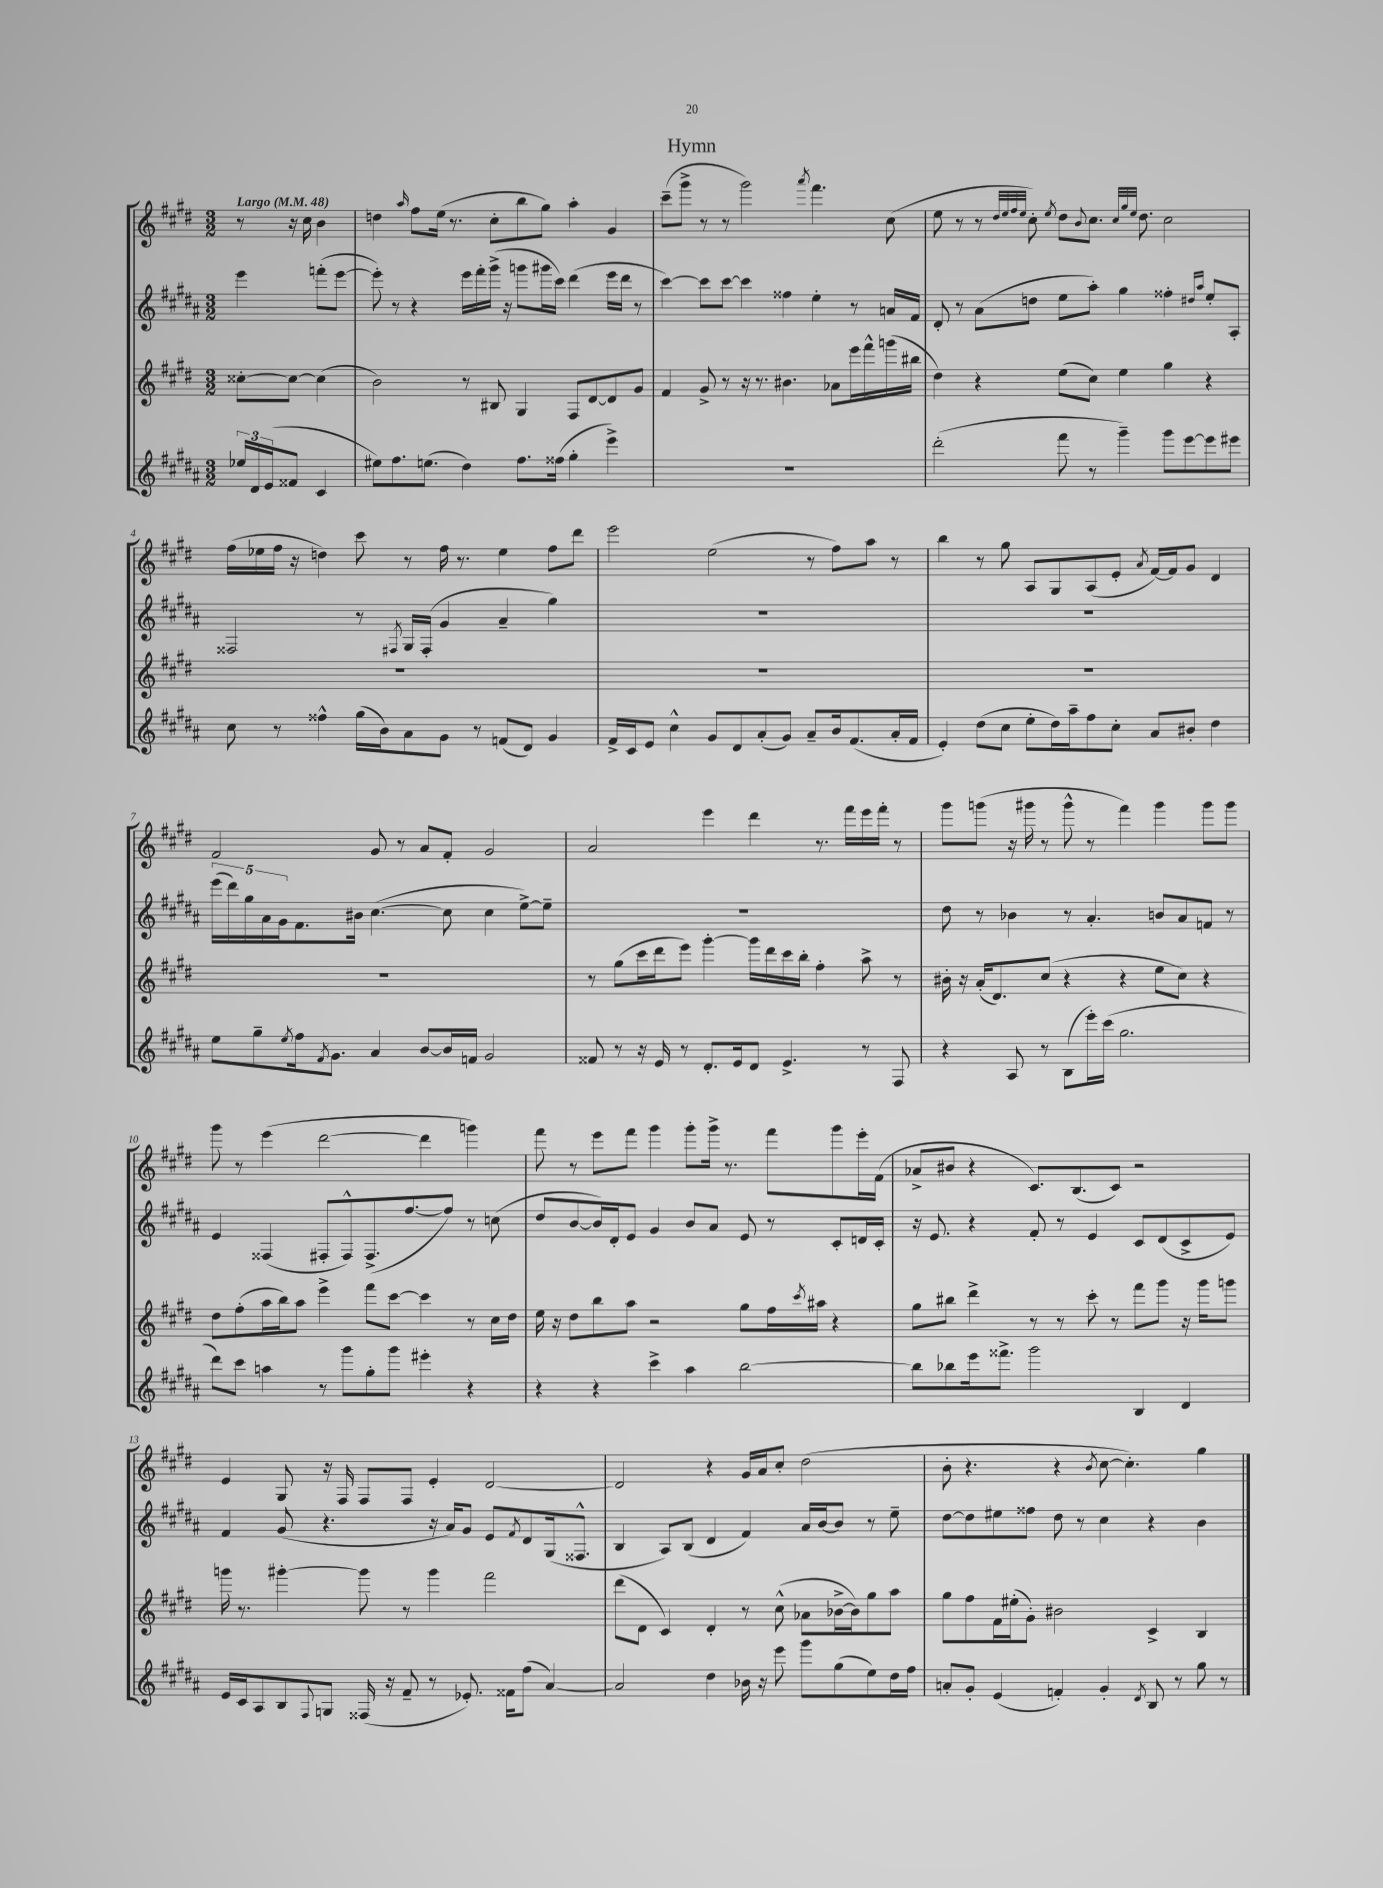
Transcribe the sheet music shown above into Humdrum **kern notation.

**kern	**kern	**kern	**kern
*staff4	*staff3	*staff2	*staff1
*clefG2	*clefG2	*clefG2	*clefG2
*k[f#c#g#d#a#]	*k[f#c#g#d#]	*k[f#c#g#d#a#]	*k[f#c#g#d#]
*M3/2	*M3/2	*M3/2	*M3/2
*MM48	*MM48	*MM48	*MM48
24ee-/LL	[8cc##'\L	4eee\	8r
24d#/	.	.	.
(24e/J	.	.	.
8f##/J	8cc##\_J	.	16r
.	.	.	16cc#\
4c#/	(4cc##\]	(8fff'\L	4b\
.	.	[8eee\J	.
=	=	=	=
8ee#\L)	2b\)	8eee'\])	4dd\
8.ff#\	.	8r	.
.	.	.	16qqaa/
.	.	4r	8ff#\L
(8.ee\J	.	.	.
.	.	.	(16ee\Jk
.	.	.	8.r
4dd#\)	8r	16eee\LL	.
.	.	16fff#'\	.
.	8B#/	(16ggg#^\JJ	8cc#'\L
.	.	16r	.
8.ff#\L	4G#/	8ggg\L	8bb\
.	.	16ggg#\L	8gg#\J)
(16ff##\Jk	.	16ccc#\JJ)	.
4gg#'\	8F#/L	(4ddd#\	4aa'\
.	[8d#/	.	.
4eee^\)	8d#/]	16eee\LL	4g#/
.	.	16ddd#\JJ	.
.	8g#/J	8r	.
=	=	=	=
1.r	4f#/	[4ccc#\)	(8ccc#~\L
.	.	.	8ggg#^\J
.	8g#^/	8ccc#\]L	8r
.	8r	[8ccc#\J	8r
.	16r	4ccc#\]	2ggg#\)
.	8.r	.	.
.	4.b#\	4ff##\	.
.	.	.	8qaaa/
.	.	4ee'\	4.fff#\
.	8a-\L	.	.
.	16eee\L	8r	.
.	16fff#^^\	.	.
.	(16ggg\	16a/LL	(8cc#\
.	16bb#\JJ	16f#/JJ	.
=	=	=	=
(2ddd#'\	4dd#\)	8d#'/	8ee\
.	.	8r	8r
.	4r	(8a#\L	8r
.	.	.	32qqdd#/LLL
.	.	.	32qqee/
.	.	.	32qqff#/
.	.	.	32qqee/JJJ
.	.	8dd\J	8cc#'\)
.	.	.	8qee/
8fff#\	(8ee\L	8ee\L	8dd#\L
.	.	.	8qqb/
8r	8cc#\J)	8aa#'\J)	8.cc#\J
4ggg#~\)	4ee\	4gg#\	.
.	.	.	32qqcc#/LLL
.	.	.	32qqgg#/
.	.	.	32qqee/JJJ
.	.	.	8.dd#\
8ggg#\L	4gg#\	4ff##'\	2cc#\
[8eee\	.	.	.
.	.	16qqdd#/LL	.
.	.	16qqaa#/JJ	.
8eee\]	4r	8ee'/L	.
8eee#\J	.	8A#'/J	.
=	=	=	=
8cc#\	1.r	2F##/	(16ff#\LL
.	.	.	16ee-\
8r	.	.	16ff#\JJ
.	.	.	16r
4ff##^^\	.	.	4dd\)
(16gg#\LL	.	8r	8ccc#\
16b\J)	.	.	.
.	.	8qF#/	.
8a#\	.	16G#/LL	8r
.	.	(16F#'/JJ	.
8g#\J	.	4g#/	16ff#\
.	.	.	8.r
8r	.	.	.
(8f/L	.	4a#~/	4ee-\
8d#/J)	.	.	.
4g#/	.	4gg#\)	8ff#\L
.	.	.	8ddd#\J
=	=	=	=
16f#^/LL	1.r	1.r	2eee\
16c#/J	.	.	.
8e/J	.	.	.
4cc#^^\	.	.	.
8g#/L	.	.	(2ee\
8d#/	.	.	.
(8a#'/	.	.	.
8g#/J)	.	.	.
8a#~/L	.	.	8r
16b/k	.	.	8ff#\L)
(8.f#/	.	.	.
.	.	.	8aa\J
16a#'/L	.	.	8r
16f#/JJ	.	.	.
=	=	=	=
4e'/)	1.r	1.r	4bb\
(8dd#\L	.	.	8r
8cc#\J	.	.	8gg#\
8ee'\L	.	.	8A/L
16dd#\L)	.	.	8G#/
16aa#~\J	.	.	.
8ff#\	.	.	(8A/
8cc#'\J	.	.	8e'/J
.	.	.	8qa/
8a#/L	.	.	[16f#/LL)
.	.	.	16f#/]J
8b#'/J	.	.	8g#/J
4dd#\	.	.	4d#/
=	=	=	=
8ee\L	1.r	(20eee\LL	2f#/
.	.	20ddd#\)	.
.	.	20gg#\	.
8gg#~\	.	.	.
.	.	20a#\	.
.	.	20g#\J	.
8qee/	.	.	.
16ff#\k	.	8.f#\	.
8qf#/	.	.	.
8.g#\J	.	.	.
.	.	16b#\Jk	.
4a#/	.	([4.cc#\	8g#/
.	.	.	8r
[8b/L	.	.	8a/L
16b/]L	.	8cc#\]	8f#'/J
16f/JJ	.	.	.
2g#/	.	4cc#\	2g#/
.	.	[8ee^\L)	.
.	.	8ee~\]J	.
=	=	=	=
8f##/	8r	1.r	2a/
8r	(8gg#\L	.	.
16r	16ccc#\L	.	.
16e/	16ddd#\J	.	.
8r	8eee\J)	.	.
8.d#'/L	[4ggg#'\	.	4eee\
16e/k	.	.	.
8d#/J	16ggg#\]LL	.	4ddd#\
.	16ddd#\	.	.
4.e^/	16ccc#\	.	.
.	16bb'\JJ	.	.
.	4ff#'\	.	8.r
.	.	.	16fff#\LL
8r	8aa^\	.	16eee\
.	.	.	16fff#'\JJ
8F#/	8r	.	8r
=	=	=	=
4r	16b#'\	8dd#\	8ggg#\L
.	16r	.	.
.	(16a'/LK	8r	(8ggg\J
.	8.d#/)	.	.
8A#/	.	4b-\	16r
.	.	.	16ggg#\
8r	(8cc#/J	.	8r
(8B\L	4r	8r	8ggg#^^\
16eee'\L)	.	4.a#'/	8r
(16ccc#\JJ	.	.	.
2.gg#\	4r	.	4fff#\)
.	8ee\L	8b/L	4ggg#\
.	8cc#\J)	8a#/	.
.	4r	8f/J	8ggg#\L
.	.	8r	8ggg#\J
=	=	=	=
8ddd#\L)	8dd#\L	4e/	8ggg#\
8ccc#\J	(8ff#'\	.	8r
4aa\	16aa\L	(4F##/	(4eee\
.	16bb\J)	.	.
.	8aa\J	.	.
8r	4eee^\	8F#'/L	[2ddd#\
8ggg#\L	.	8F#^^/)	.
8gg#'\	8fff#\L	(8.F#^/	.
8ggg#\J	[8ccc#\J	.	.
.	.	[8.ff#/	.
4eee#'\	4ccc#\]	.	4ddd#\]
.	.	8ff#/]J)	.
4r	8r	8r	4ggg\)
.	16cc#\LL	(8cc\	.
.	16dd#\JJ	.	.
=	=	=	=
4r	16ee\	8dd#/L	8fff#\
.	16r	.	.
.	8dd#\L	[8b/	8r
4r	8bb\	16b/]L)	8eee\L
.	.	16d#'/J	.
.	8aa\J	8e/J	8fff#\J
4ccc#^\	2r	4g#/	4ggg#\
4aa#\	.	8b/L	8ggg#'\L
.	.	8a#/J	16ggg#^\Jk
.	.	.	8.r
[2bb\	8gg#\L	8e/	.
.	16ff#\L	8r	8fff#\L
.	8qccc#/	.	.
.	16aa#\JJ	.	.
.	4r	8c#'/L	8ggg#\
.	.	16d/L	16eee'\L
.	.	16c#'/JJ	(16f#\JJ
=	=	=	=
8bb\]L	8gg#\L	16r	8a-^/L
.	.	8.e/	.
8bb-\	8bb#\J	.	8b#/J
16eee\k	4ddd#^\	4r	4r
8.fff##^\J	.	.	.
2ggg#\	8r	8f#'/	8.c#/L)
.	8r	8r	.
.	.	.	(8.B/
.	8ccc#'\	4e/	.
.	8r	.	8c#/J)
4B/	8fff#\L	8c#/L	2r
.	8ggg#\J	(8d#/	.
4d#/	16r	8c#^/	.
.	16ggg#\LK	.	.
.	8ggg\J	8e/J)	.
=	=	=	=
16e/LL	16ggg\	4f#/	4e/
16c#/J	8.r	.	.
8A#/	.	.	.
8B/	[4ggg#'\	(8g#/	8G#/
8qqF#/	.	.	.
8G/J	.	4.r	16r
.	.	.	16F#/
(16F##/	8ggg#\]	.	8F#/L
16r	.	.	.
8f#~/	8r	.	8F#/J
8r	4ggg#\	16r	4e'/
.	.	16a#/LK)	.
8.e-'/)	.	8g#/J	.
.	2fff#\	8e/L	[2d#/
16f##\LK	.	.	.
.	.	8qf#/	.
(8ff#\J	.	8d#/	.
[4a#/)	.	(16G#/k	.
.	.	8.F##^^/J	.
=	=	=	=
2a#/]	(8ddd#\L	4B/	2d#/]
.	8d#\J	.	.
.	4c#/)	8A#/L)	.
.	.	(8B/J	.
4dd#\	4d#'/	4d#/	4r
16b-\	8r	4f#/)	16g#/LL
16r	.	.	16a/J
8eee\	(8cc#^^\	.	8cc#'/J
8ggg#\L	8a-\L	16a#/LL	(2dd#\
.	.	[16b/J	.
(8gg#\	[16b-^\L	8b/]J	.
.	16b-\]J)	.	.
8ee\)	8gg#\	8r	.
16dd#\L	8aa\J	8ee~\	.
16ff#\JJ	.	.	.
=	=	=	=
8a'/L	8gg#\L	[8dd#\L	8b'\
8g#'/J	8ff#\	8dd#\]	4.r
(4e/	16f#\L	8ee#\	.
.	(16ee#'\J	.	.
.	8g#'\J)	8ff##\J	.
4f'/)	2b#\	8dd#\	4r
.	.	8r	.
.	.	.	8qb/
4g#'/	.	4cc#\	[8cc#\
.	.	.	4.cc#'\])
8qd#/	.	.	.
8B/	4c#^/	4r	.
8r	.	.	.
8gg#\	4B/	4b\	4gg#\
8r	.	.	.
==	==	==	==
*-	*-	*-	*-
